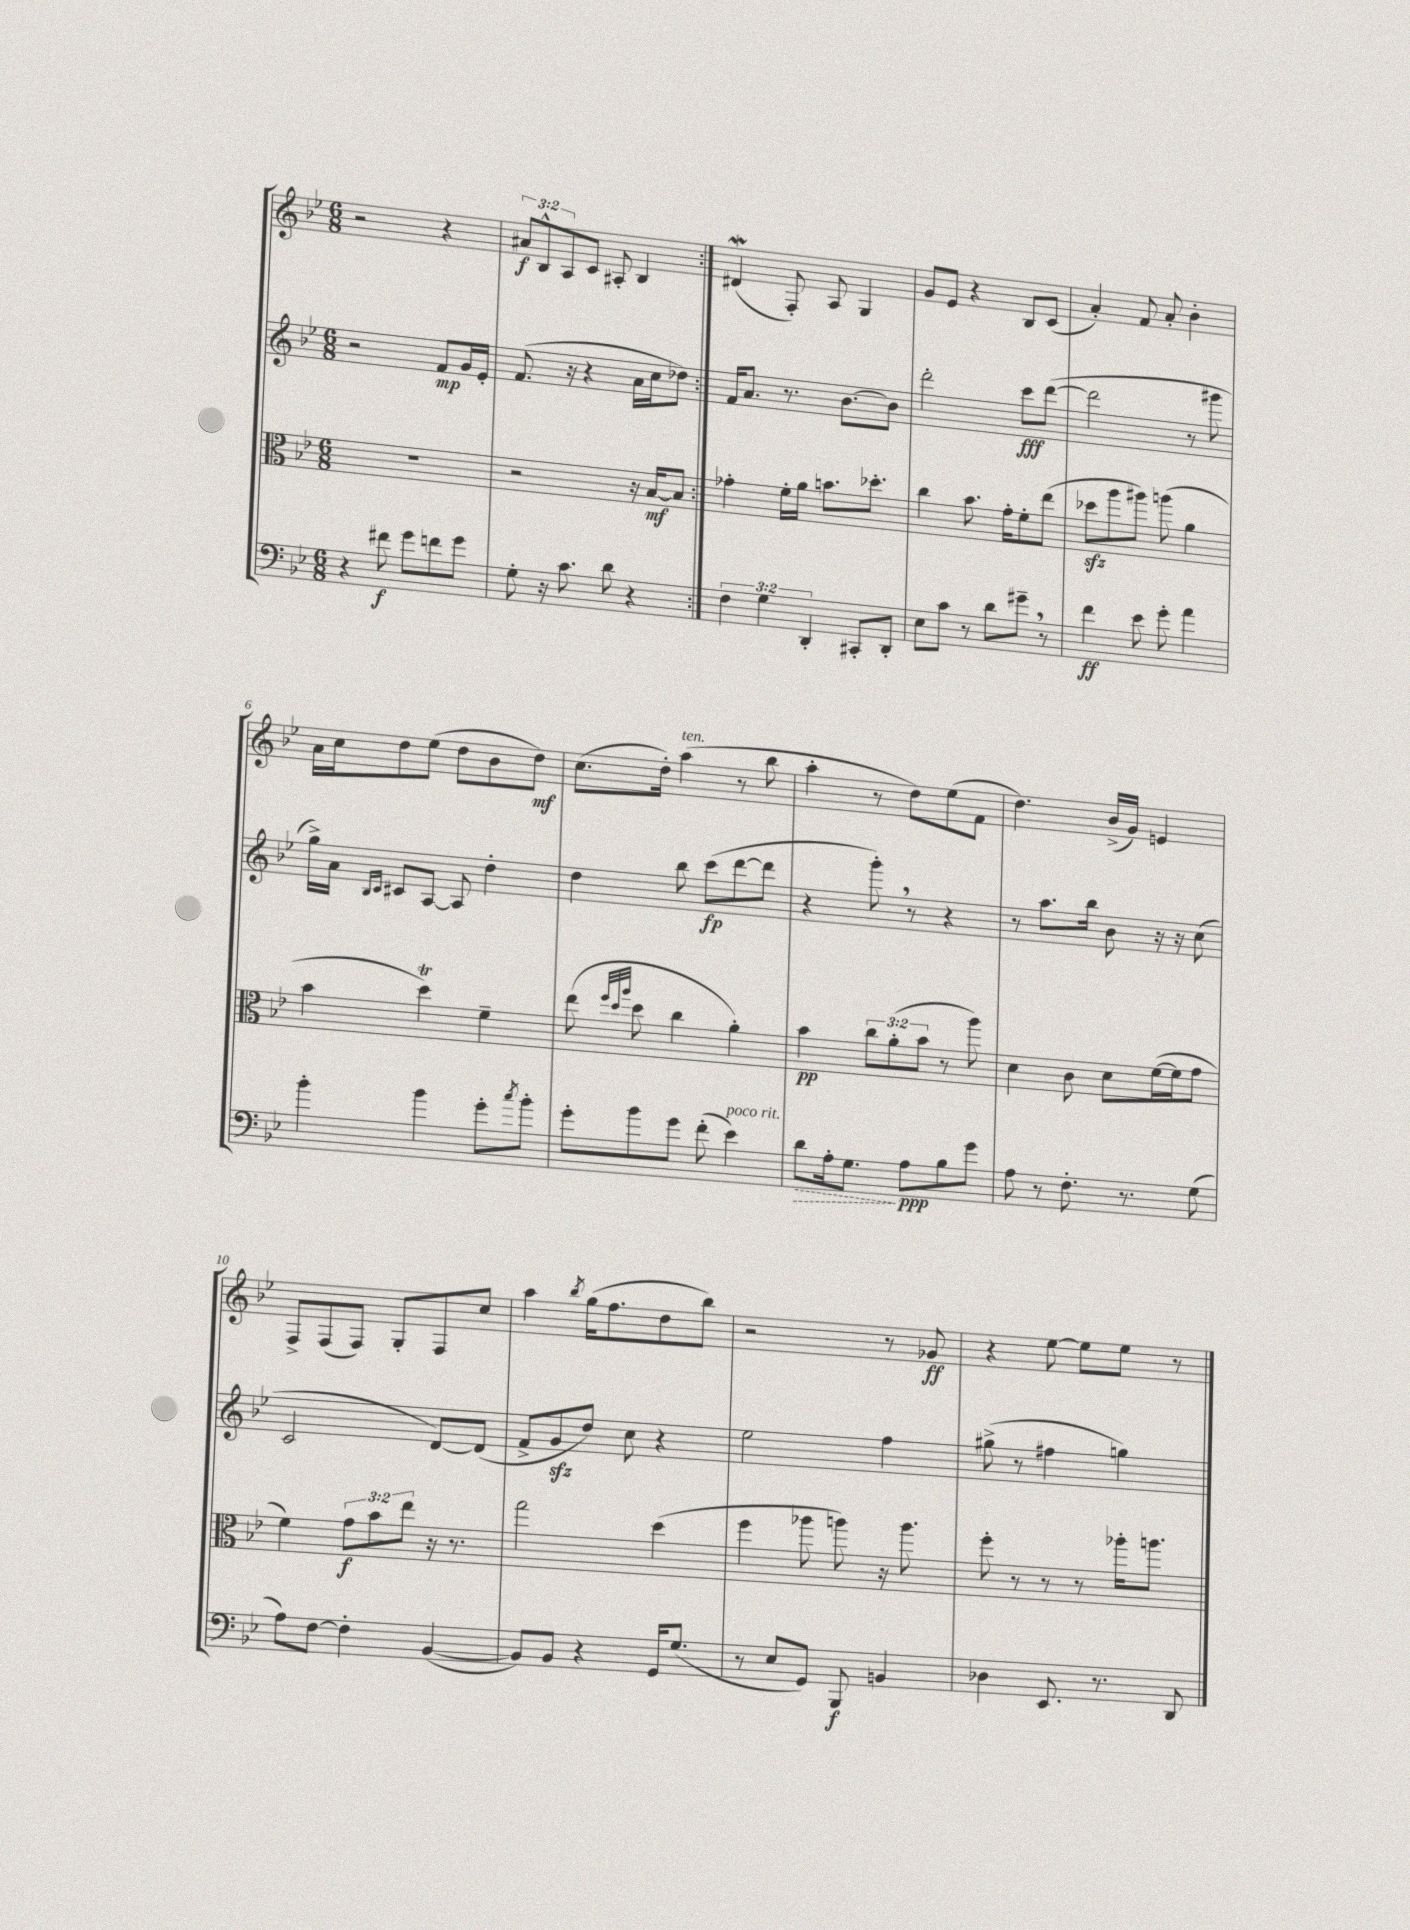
<<
\new StaffGroup <<
\new Staff = "s0" {
    \clef treble \key bes \major \numericTimeSignature \time 6/8 \override Staff.TupletNumber.text = #tuplet-number::calc-fraction-text
    \repeat volta 2 { r2 r4 |
    \tuplet 3/2 { ais'8\f bes8-^ a8 } c'8 ais8-. bes4 | }
    dis'4\mordent( f8-.) a8 g4 |
    g'8 ees'8 r4 bes8 c'8( |
    a'4-.) f'8 a'8-. bes'4-. |
    a'16 c''16 d''8 ees''8( d''8 bes'8 d''8\mf) |
    c''8.( d''16-.) a''4^\markup { \italic "ten." }( r8 bes''8 |
    a''4-. r8 d''8) ees''8( f'8 |
    d''4.) bes'16->( g'16) e'4 |
    f8-> f8( f8) g8-. f8 c''8 |
    a''4 \acciaccatura { bes''8 } g''16( f''8. d''8 bes''8) |
    r2 r8 ges'8\ff |
    r4 ees''8~ ees''8 ees''8 r8 \bar "|." |
}
\new Staff = "s1" {
    \clef treble \key bes \major \numericTimeSignature \time 6/8
    \repeat volta 2 { r2 f'8\mp g'16 ees'16-. |
    f'8.( r16 r4 a'16 c''16 des''8) | }
    f'16 a'8. r8. bes'8.~ bes'8 |
    d'''2-. c'''8\fff d'''8~( |
    d'''2 r8 gis'''8 |
    g''16->) a'16 \grace { bes16 c'16 } cis'8 a8~ a8 d''4-. |
    d''4 bes''8 c'''8\fp( d'''8~ d'''8 |
    r4 g'''8-.) \breathe r8 r4 |
    r8 a''8. bes''16 bes'8 r16 r16 c''8( |
    c'2 d'8~) d'8( |
    f'8-> g'8\sfz d''8) c''8 r4 |
    ees''2 f''4 |
    gis''8->( r8 fis''4 g''4) \bar "|." |
}
\new Staff = "s2" {
    \clef alto \key bes \major \numericTimeSignature \time 6/8 \override Staff.TupletNumber.text = #tuplet-number::calc-fraction-text
    \repeat volta 2 { R2. |
    r2 r16 bes16~\mf bes8 | }
    ges'4-. f'16-. a'16 b'8. des''8.-. |
    c''4 bes'8. g'16-. f'8-. ees''8( |
    des''8\sfz a''8 ais''8) a''8( a'4 |
    bes'4 d''4\trill) f'4-- |
    ees''8( \grace { f''32 d''32 a''32 } d''8 c''4 a'4-.) |
    bes'4\pp \tuplet 3/2 { c''8 a'8-.( bes'8 } r8 a''8) |
    d'4 c'8 d'8 f'16~( f'16 g'8 |
    f'4) \tuplet 3/2 { g'8\f bes'8 ees''8 } r16 r8. |
    g''2 d''4( |
    f''4 aes''8 a''8) r16 a''8. |
    f''8-. r8 r8 r8 aes''16-. a''8. \bar "|." |
}
\new Staff = "s3" {
    \clef bass \key bes \major \numericTimeSignature \time 6/8 \override Staff.TupletNumber.text = #tuplet-number::calc-fraction-text
    \repeat volta 2 { r4 fis'8\f g'8 f'8 g'8 |
    g8-. r16 c'8. d'8 r4 | }
    \tuplet 3/2 { f4 g4 d,4-. } cis,8-. d,8-. |
    ees8 c'8 r8 d'8 gis'8-- \breathe r8 |
    f'4\ff ees'8 g'8-. a'4 |
    bes'4-. bes'4 g'8-. \acciaccatura { c''8 } bes'8-. |
    g'8-. bes'8 g'8 f'8-.( ees'4^\markup { \italic "poco rit." }) |
    \once \override Hairpin.style = #'dashed-line d'8\> a16-. g8.\! a8\ppp bes8 g'8 |
    a8 r8 f8.-. r8. g8( |
    a8) f8~ f4-. bes,4~( |
    bes,8) bes,8 r4 g,16 g8.( |
    r8 ees8 g,8) bes,,8\f b,4 |
    des4 ees,8. r8. d,8 \bar "|." |
}
>>
>>
